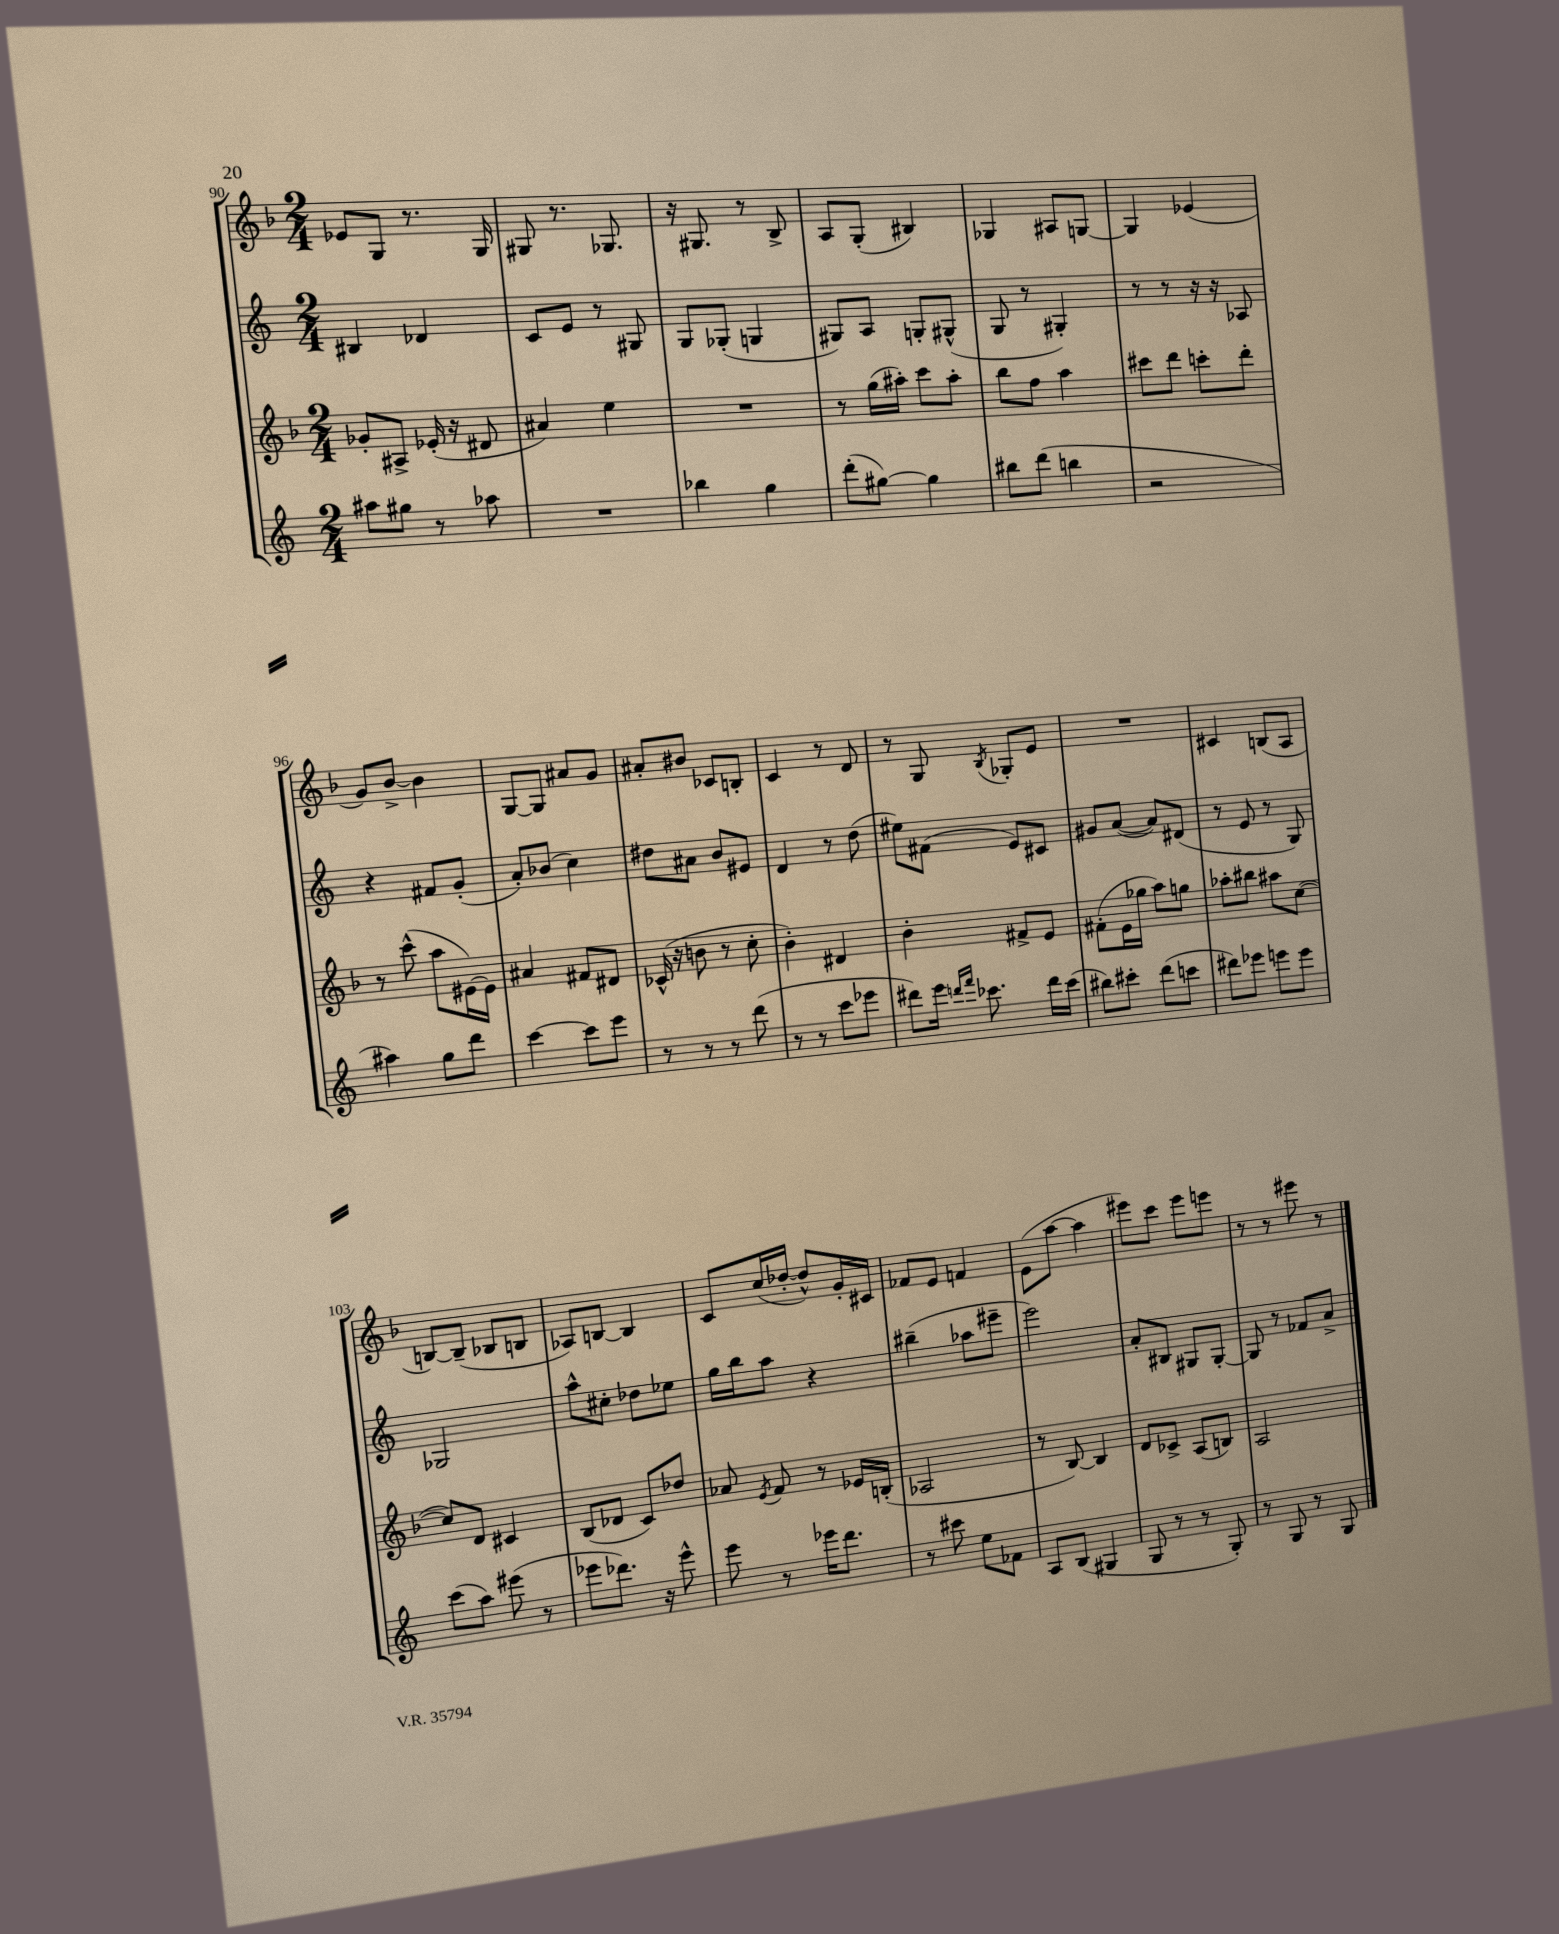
<<
\new StaffGroup <<
\new Staff = "s0" {
    \clef treble \key f \major \numericTimeSignature \time 2/4
    \autoBeamOff ees'8[ g8] r8. g16 |
    gis8 r8. ges8. |
    r16 gis8. r8 bes8-> |
    a8[ g8]-.( bis4) |
    ges4 ais8[ g8]~ |
    g4 ees'4( |
    g'8[) bes'8]~-> bes'4 |
    g8[~ g8] ais'8[ g'8] |
    ais'8[-. bis'8] ces'8[ b8]-. |
    c'4 r8 d'8 |
    r8 g8 \acciaccatura { bes8 } ges8[-. e'8] |
    R2 |
    cis'4 b8[( a8] |
    b8[~) b8]--( bes8[ b8] |
    aes8[) b8]~ b4 |
    c'8[ c''16( des''16]~-. des''8[-^) g'16-. cis'16] |
    fes'8[ e'8] f'4 |
    e'8[( a''8]~ a''4 |
    eis'''8[) c'''8] eis'''8[ e'''8] |
    r8 r8 eis'''8 r8 \bar "|." |
}
\new Staff = "s1" {
    \clef treble \key c \major \numericTimeSignature \time 2/4
    \autoBeamOff bis4 des'4 |
    c'8[ e'8] r8 gis8 |
    g8[ ges8]-.( g4 |
    gis8[) a8] g8[-. gis8]-^( |
    g8 r8 gis4-.) |
    r8 r8 r16 r16 aes8 |
    r4 fis'8[ g'8]-.( |
    a'8[-.) bes'8]( c''4) |
    dis''8[ ais'8] b'8[ eis'8] |
    d'4 r8 d''8( |
    eis''8[) fis'8]( e'8[) cis'8] |
    gis'8[ a'8]~( a'8[) dis'8]( |
    r8 e'8 r8 g8) |
    ges2 |
    a''8[-^ cis''8]-. des''8[ ees''8] |
    g''16[ b''16 a''8] r4 |
    bis''4--( aes''8[ eis'''8]-- |
    e'''2) |
    a'8[-. bis8] gis8[ gis8]~-. |
    gis8 r8 fes'8[ a'8]-> \bar "|." |
}
\new Staff = "s2" {
    \clef treble \key f \major \numericTimeSignature \time 2/4
    \autoBeamOff ges'8[-. ais8]-> ees'16-.( r16 dis'8 |
    ais'4) e''4 |
    R2 |
    r8 g''16[( ais''16]-.) c'''8[ ais''8]-. |
    bes''8[ f''8] a''4 |
    cis'''8[ d'''8] c'''8[-. d'''8]-. |
    r8 c'''8-^( a''8[ eis'16~) eis'16] |
    ais'4 fis'8[ dis'8] |
    ces'16-^( r16 b'8 r8 c''8-. |
    bes'4-.) dis'4 |
    bes'4-. fis'8[-> e'8] |
    fis'8[-.( e'16 ges''16] a''8[) g''8] |
    aes''8[-. bis''8] ais''8[ c''8]~( |
    c''8[) d'8] cis'4 |
    bes8[( des'8] c'8[) des''8] |
    aes'8 \acciaccatura { e'8 } f'8 r8 ees'16[ b16]-.( |
    aes2 |
    r8 bes8~) bes4 |
    d'8[ ces'8]-> a8[( b8]) |
    a2 \bar "|." |
}
\new Staff = "s3" {
    \clef treble \key c \major \numericTimeSignature \time 2/4
    \autoBeamOff ais''8[ gis''8] r8 aes''8 |
    R2 |
    bes''4 g''4 |
    d'''8[-.( gis''8]~) gis''4 |
    bis''8[ d'''8]( b''4 |
    r2 |
    ais''4) g''8[ d'''8] |
    c'''4~ c'''8[ e'''8] |
    r8 r8 r8 d'''8( |
    r8 r8 c'''8[ ees'''8] |
    dis'''8[) e'''16] \grace { d'''16[ f'''16] } ces'''8. d'''16[ ces'''16]( |
    bis''8[) cis'''8]-. d'''8[( c'''8] |
    dis'''8[) ees'''8] e'''8[ e'''8] |
    c'''8[( a''8]) eis'''8( r8 |
    ees'''8[ des'''8.]) r16 ees'''8-^ |
    e'''8 r8 ees'''16[ d'''8.] |
    r8 cis'''8 e''8[ fes'8] |
    a8[ b8]( gis4 |
    g8 r8 r8 g8-.) |
    r8 g8 r8 g8 \bar "|." |
}
>>
>>
\layout { \context { \Score currentBarNumber = #90 } }
